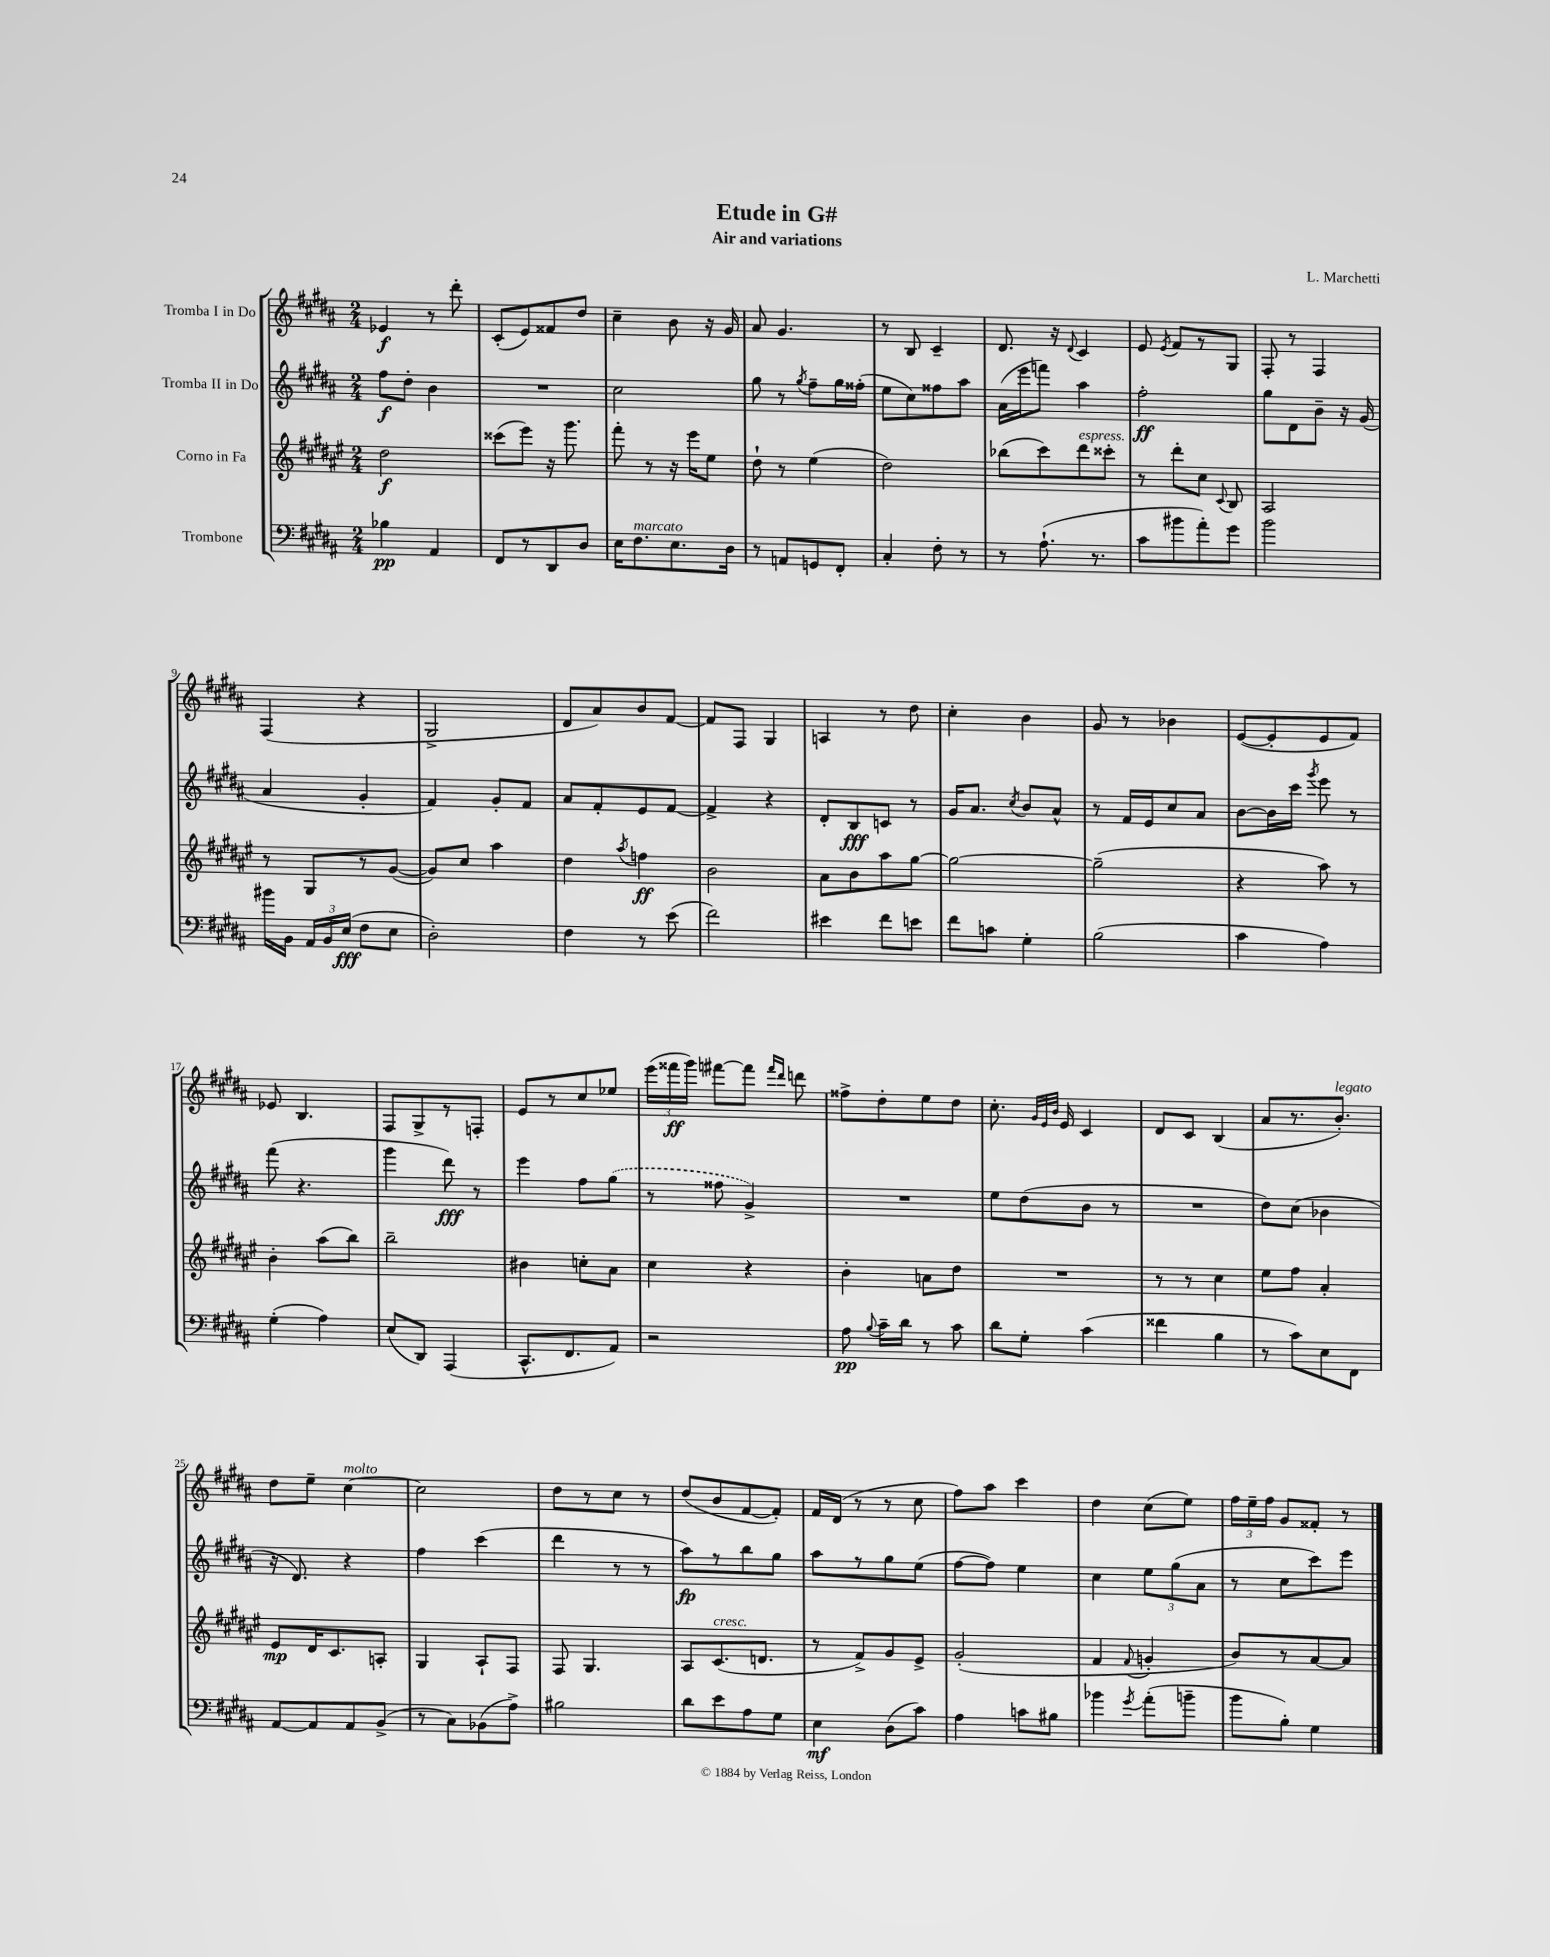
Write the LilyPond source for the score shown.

\header { title = "Etude in G#" composer = "L. Marchetti" subtitle = "Air and variations" }
<<
\new StaffGroup <<
\new Staff = "s0" \with { instrumentName = "Tromba I in Do" } {
    \clef treble \key b \major \numericTimeSignature \time 2/4
    \autoBeamOff ees'4\f r8 dis'''8-. |
    cis'8[-.( e'8) fisis'8 dis''8] |
    cis''4-- b'8 r16 gis'16 |
    ais'8 gis'4. |
    r8 b8 cis'4-- |
    dis'8. r16 \appoggiatura { dis'8 } cis'4 |
    e'8 \acciaccatura { e'8 } fis'8[ r8 gis8] |
    fis8-. r8 fis4 |
    fis4( r4 |
    gis2-> |
    dis'8[ ais'8) b'8 fis'8]~ |
    fis'8[ fis8] gis4 |
    a4 r8 dis''8 |
    cis''4-. b'4 |
    gis'8 r8 bes'4 |
    e'8[~( e'8-. e'8 fis'8]) |
    ees'8 b4. |
    fis8[ gis8-> r8 f8]-. |
    e'8[ r8 cis''8 ees''8] |
    \tuplet 3/2 { e'''16[( fisis'''16\ff gis'''16]) } fis'''8[~ fis'''8] \grace { fis'''16[ dis'''16] } d'''8 |
    fisis''8[-> dis''8-. e''8 dis''8] |
    cis''8.-. \grace { gis'32[ e'32 b'32] } e'16 cis'4 |
    dis'8[ cis'8] b4( |
    ais'8[ r8. b'8.]-.^\markup { \italic "legato" }) |
    dis''8[ e''8]-- cis''4~^\markup { \italic "molto" } |
    cis''2 |
    dis''8[ r8 cis''8] r8 |
    dis''8[( b'8 fis'8~ fis'8]-.) |
    fis'16[ dis'16]( r8 r8 cis''8 |
    fis''8[) ais''8] cis'''4 |
    dis''4 cis''8[( e''8]) |
    \tuplet 3/2 { fis''16[ e''16-- fis''16] } gis'8[ fisis'8]-. r8 \bar "|." |
}
\new Staff = "s1" \with { instrumentName = "Tromba II in Do" } {
    \clef treble \key b \major \numericTimeSignature \time 2/4
    \autoBeamOff fis''8[\f dis''8]-. b'4 |
    R2 |
    cis''2 |
    gis''8 r8 \acciaccatura { gis''8 } fis''8[-- gis''16 fisis''16]-.( |
    e''8[ cis''8) fisis''8 ais''8] |
    ais'16[( e'''16 f'''8]) ais''4 |
    fis''2-.\ff |
    gis''8[ dis'8 b'8]-- r16 gis'16( |
    ais'4 gis'4-. |
    fis'4) gis'8[-. fis'8] |
    ais'8[ fis'8-. e'8 fis'8]~ |
    fis'4-> r4 |
    dis'8[-. b8\fff c'8] r8 |
    gis'16[ ais'8.] \acciaccatura { cis''8 } b'8[ ais'8]-^ |
    r8 fis'16[ e'16 cis''8 ais'8] |
    b'8[~ b'16 cis'''16] \acciaccatura { gis'''8 } e'''8 r8 |
    fis'''8( r4. |
    gis'''4 dis'''8\fff) r8 |
    e'''4 fis''8[ \once \slurDashed gis''8]( |
    r8 fisis''8 gis'4->) |
    R2 |
    e''8[ dis''8( b'8] r8 |
    R2 |
    dis''8[) cis''8]( bes'4 |
    r16 dis'8.) r4 |
    fis''4 cis'''4( |
    dis'''4 r8 r8 |
    ais''8[\fp) r8 b''8 gis''8] |
    ais''8[ r8 gis''8 e''8]( |
    fis''8[~ fis''8]) e''4 |
    cis''4 \tuplet 3/2 { e''8[ gis''8( ais'8] } |
    r8 cis''8[ cis'''8) e'''8] \bar "|." |
}
\new Staff = "s2" \with { instrumentName = "Corno in Fa" } {
    \clef treble \key fis \major \numericTimeSignature \time 2/4
    \autoBeamOff dis''2\f |
    cisis'''8[( eis'''8]) r16 gis'''8. |
    fis'''8-. r8 r16 eis'''16[ eis''8] |
    dis''8-! r8 eis''4( |
    dis''2) |
    bes''8[( cis'''8) dis'''8^\markup { \italic "espress." } cisis'''8]-. |
    r8 dis'''8[-. cis''8] \appoggiatura { cis'8 } b8 |
    ais2 |
    r8 gis8[ r8 gis'8]~( |
    gis'8[) cis''8] ais''4 |
    dis''4 \acciaccatura { ais''8 } f''4\ff |
    b'2 |
    ais'8[ b'8 ais''8 gis''8]~ |
    gis''2~ |
    gis''2--( |
    r4 ais''8) r8 |
    b'4-. ais''8[( b''8]) |
    b''2-- |
    bis'4 c''8[-. ais'8] |
    cis''4 r4 |
    b'4-. a'8[ dis''8] |
    R2 |
    r8 r8 cis''4 |
    eis''8[ fis''8] ais'4-. |
    eis'8[\mp dis'16 cis'8. a8]-. |
    gis4 ais8[-! fis8] |
    fis8 gis4. |
    ais8[ cis'8.^\markup { \italic "cresc." }( d'8.] |
    r8 fis'8[->) gis'8 eis'8]-> |
    gis'2-.( |
    fis'4 \appoggiatura { fis'8 } g'4-. |
    b'8[) r8 ais'8~ ais'8] \bar "|." |
}
\new Staff = "s3" \with { instrumentName = "Trombone" } {
    \clef bass \key b \major \numericTimeSignature \time 2/4
    \autoBeamOff bes4\pp ais,4 |
    fis,8[ r8 dis,8 dis8] |
    e16[ fis8.^\markup { \italic "marcato" } e8. dis16] |
    r8 a,8[ g,8 fis,8]-. |
    cis4-. fis8-. r8 |
    r8 ais8.-!( r8. |
    cis'8[ bis'8 ais'8-.) gis'8] |
    b'2 |
    bis'16[ b,16] \tuplet 3/2 { ais,16[ b,16 e16]\fff( } fis8[ e8] |
    dis2-.) |
    fis4 r8 e'8( |
    fis'2) |
    eis'4 fis'8[ e'8] |
    fis'8[ c'8] gis4-. |
    b2( |
    cis'4 ais4) |
    gis4-.( ais4) |
    e8[( dis,8]) ais,,4( |
    cis,8.[-^ fis,8. ais,8]) |
    r2 |
    ais8\pp \appoggiatura { b8 } cis'16[-- dis'16] r8 cis'8 |
    dis'8[ gis8]-. cis'4( |
    fisis'4 b4 |
    r8 cis'8[) e8 fis,8] |
    ais,8[~ ais,8 ais,8 b,8]->( |
    r8 cis8[) bes,8( ais8]->) |
    bis2 |
    dis'8[ e'8 ais8 gis8] |
    e4\mf dis8[( cis'8]) |
    ais4 c'8[ bis8] |
    bes'4 \acciaccatura { gis'8 } ais'8[-.( b'8]-- |
    b'8[ b8]-.) gis4 \bar "|." |
}
>>
>>
